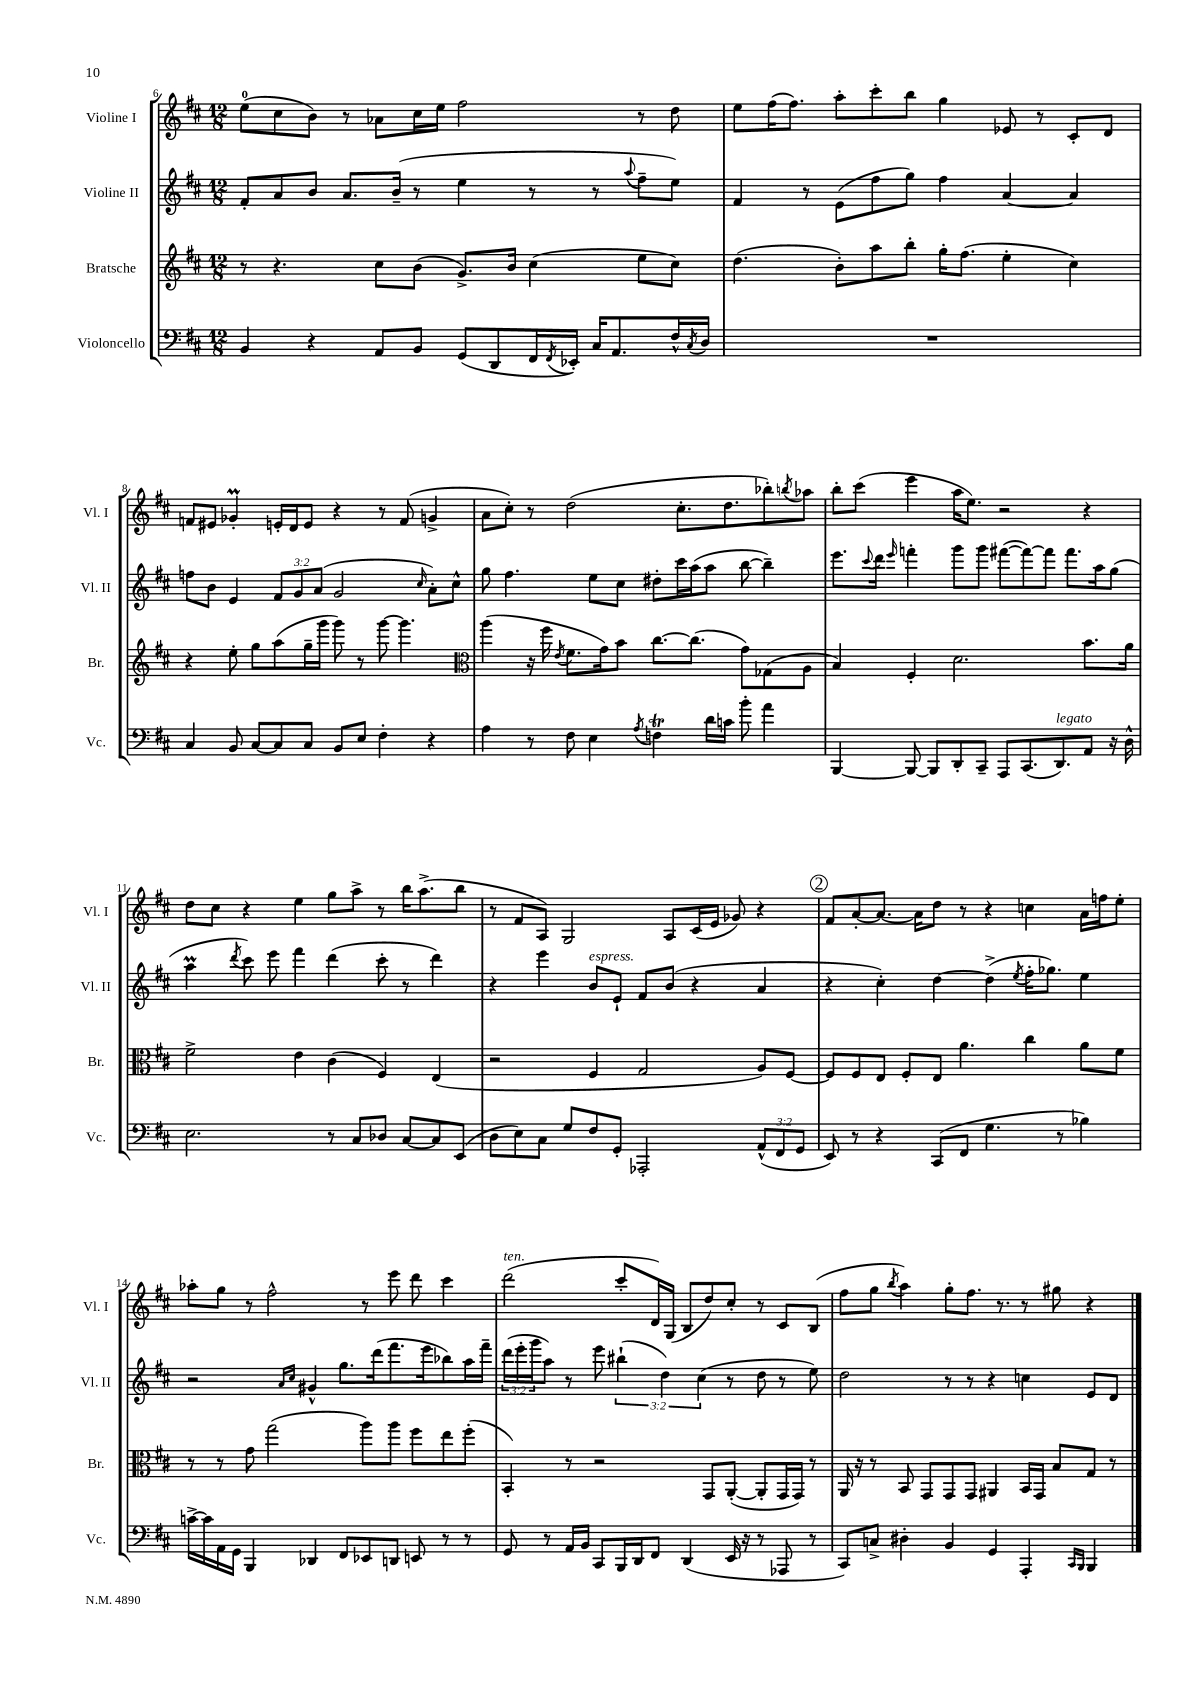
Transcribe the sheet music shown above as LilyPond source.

<<
\new StaffGroup <<
\new Staff = "s0" \with { instrumentName = "Violine I" shortInstrumentName = "Vl. I" } {
    \clef treble \key d \major \numericTimeSignature \time 12/8
    e''8-0( cis''8 b'8) r8 aes'8 cis''16 e''16 fis''2 r8 d''8 |
    e''8 fis''16( fis''8.) a''8-. cis'''8-. b''8 g''4 ees'8 r8 cis'8-. d'8 |
    f'8 eis'8 ges'4-.\prall e'16-. d'16 e'8 r4 r8 f'8( g'4-> |
    a'8 cis''8-.) r8 d''2( cis''8.-. d''8. bes''8-.) \acciaccatura { b''8 } aes''8 |
    b''8-. cis'''8( e'''4 a''16 e''8.) r2 r4 |
    d''8 cis''8 r4 e''4 g''8 a''8-> r8 b''16 a''8.->( b''8 |
    r8 fis'8 a8) g2 a8 cis'16( e'16 ges'8) r4 |
    \mark \markup { \circle "2" } fis'8 a'8~-. a'8.~ a'16 d''8 r8 r4 c''4 a'16 f''16 e''8-. |
    aes''8-. g''8 r8 fis''2-^ r8 e'''8 d'''8 cis'''4 |
    d'''2^\markup { \italic "ten." }( cis'''8-. d'16) g16( b8 d''8) cis''8-. r8 cis'8 b8( |
    fis''8 g''8 \acciaccatura { b''8 } a''4) g''8-. fis''8. r8. r8 gis''8 r4 \bar "|." |
}
\new Staff = "s1" \with { instrumentName = "Violine II" shortInstrumentName = "Vl. II" } {
    \clef treble \key d \major \numericTimeSignature \time 12/8 \override Staff.TupletNumber.text = #tuplet-number::calc-fraction-text
    fis'8-. a'8 b'8 a'8. b'16--( r8 e''4 r8 r8 \appoggiatura { a''8 } fis''8-- e''8) |
    fis'4 r8 e'8( fis''8 g''8) fis''4 a'4~ a'4 |
    f''8 b'8 e'4 \tuplet 3/2 { fis'8 g'8 a'8( } g'2 \grace { cis''16 } a'8-.) cis''8-^ |
    g''8 fis''4. e''8 cis''8 dis''8-. cis'''16 a''16( a''8 b''8~ b''4--) |
    e'''8. \appoggiatura { cis'''8 } d'''16 \grace { e'''16 } f'''4-. g'''8 g'''8 fis'''8~( fis'''8~) fis'''8 fis'''8. a''16 g''8( |
    a''4\prall \acciaccatura { d'''8 } cis'''8) e'''8 fis'''4 d'''4( cis'''8-. r8 d'''4) |
    r4 e'''4 b'8^\markup { \italic "espress." } e'8-! fis'8 b'8( r4 a'4 |
    \mark \markup { \circle "2" } r4 cis''4-.) d''4~ d''4->( \acciaccatura { e''8 } fis''16-. ges''8.) e''4 |
    r2 \grace { a'16 cis''16 } gis'4-^ g''8. d'''16( fis'''8. e'''16 bes''8) a''16 fis'''16-- |
    \tuplet 3/2 { d'''16( e'''16-. g'''16 } a''8) r8 e'''8 \tuplet 3/2 { bis''4-!( d''4) cis''4( } r8 d''8 r8 e''8) |
    d''2 r8 r8 r4 c''4 e'8 d'8 \bar "|." |
}
\new Staff = "s2" \with { instrumentName = "Bratsche" shortInstrumentName = "Br." } {
    \clef treble \key d \major \numericTimeSignature \time 12/8
    r8 r4. cis''8 b'8( g'8.->) b'16 cis''4( e''8 cis''8) |
    d''4.( b'8-.) a''8 b''8-. g''16-. fis''8.( e''4-. cis''4) |
    r4 e''8-. g''8 a''8( g''16-- g'''16 g'''8) r8 g'''8~ g'''4. |
    \clef alto a''4( r16 fis''16 \acciaccatura { e'8 } fis'8. g'16) b'8 cis''8.~ cis''8.( g'8) ges8( a8 |
    b4) fis4-. d'2. b'8. a'16 |
    fis'2-> e'4 cis'4( fis4) e4( |
    r2 fis4 g2 a8) fis8~ |
    \mark \markup { \circle "2" } fis8 fis8 e8 fis8-. e8 a'4. cis''4 a'8 fis'8 |
    r8 r8 g'8 g''2( a''8) a''8 fis''8 e''8 fis''8-.( |
    b,4-.) r8 r2 g,8 a,8~-.( a,8-. g,16 g,16) r8 |
    a,16 r16 r8 b,8 g,8 g,8 g,8 ais,4 b,16 g,16 b8 g8 r8 \bar "|." |
}
\new Staff = "s3" \with { instrumentName = "Violoncello" shortInstrumentName = "Vc." } {
    \clef bass \key d \major \numericTimeSignature \time 12/8 \override Staff.TupletNumber.text = #tuplet-number::calc-fraction-text
    b,4 r4 a,8 b,8 g,8( d,8 fis,16 \acciaccatura { fis,8 } ees,16-.) cis16 a,8. fis16-^ \acciaccatura { cis8 } d16 |
    R1. |
    cis4 b,8 cis8~ cis8 cis8 b,8 e8 fis4-. r4 |
    a4 r8 fis8 e4 \acciaccatura { a8 } f4\trill d'16 c'16 b'8-. a'4 |
    b,,4~ b,,8~ b,,8 d,8-. cis,8-- a,,8 cis,8.( d,8.^\markup { \italic "legato" }) a,8 r16 d16-^ |
    e2. r8 cis8 des8 cis8~ cis8 e,8( |
    d8 e8) cis8 g8 fis8 g,8-. aes,,2-. \tuplet 3/2 { a,8-^( fis,8 g,8 } |
    \mark \markup { \circle "2" } e,8) r8 r4 cis,8( fis,8 g4. r8 bes4) |
    c'16~-> c'16 a,16 g,16 b,,4 des,4 fis,8 ees,8 d,8 e,8 r8 r8 |
    g,8 r8 a,16 b,16 cis,8 b,,16 d,16 fis,8 d,4( e,16 r16 r8 aes,,8 r8 |
    cis,8) c8-> dis4-. b,4 g,4 a,,4-. \grace { cis,16 b,,16 } b,,4 \bar "|." |
}
>>
>>
\layout { \context { \Score currentBarNumber = #6 } }
